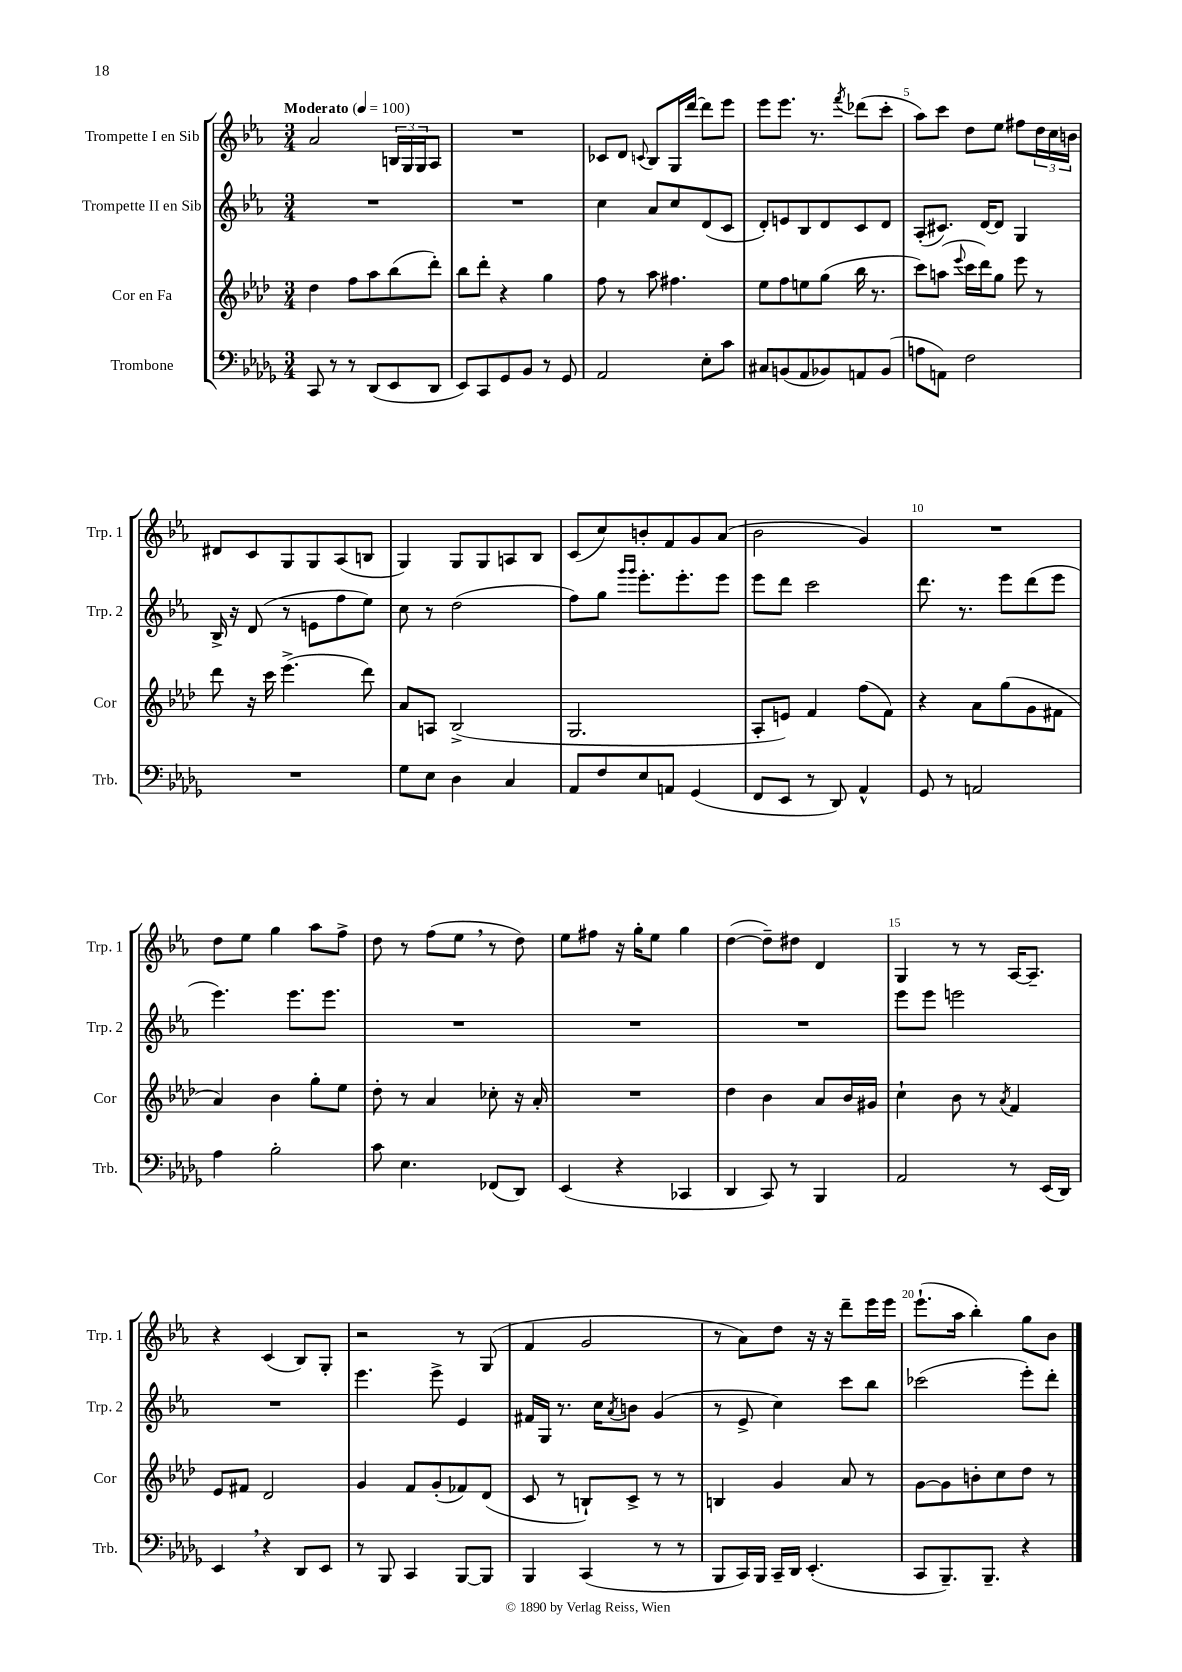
<<
\new StaffGroup <<
\new Staff = "s0" \with { instrumentName = "Trompette I en Sib" shortInstrumentName = "Trp. 1" } {
    \clef treble \key ees \major \numericTimeSignature \time 3/4 \tempo "Moderato" 4 = 100
    aes'2 \tuplet 3/2 { b16 g16 g16 } aes8 |
    R2. |
    ces'8 d'8 \appoggiatura { c'8 } bes8 g16 d'''16~ d'''8 ees'''8 |
    ees'''8 ees'''8. r8. \acciaccatura { f'''8 } des'''8( c'''8-. |
    aes''8) c'''8 d''8 ees''8 fis''8 \tuplet 3/2 { d''16 c''16 b'16 } |
    dis'8 c'8 g8 g8 aes8( b8 |
    g4) g8 g8 a8 bes8 |
    c'8( c''8) b'8-. f'8 g'8 aes'8( |
    bes'2 g'4) |
    R2. |
    d''8 ees''8 g''4 aes''8 f''8-> |
    d''8 r8 f''8( ees''8 \breathe r8 d''8) |
    ees''8 fis''8 r16 g''16-. ees''8 g''4 |
    d''4~( d''8--) dis''8 d'4 |
    g4 r8 r8 aes16~ aes8.-- |
    r4 c'4( bes8) g8-. |
    r2 r8 g8( |
    f'4 g'2 |
    r8 aes'8) d''8 r16 r16 d'''8-- ees'''16 ees'''16 |
    ees'''8.-!( aes''16 bes''4-.) g''8 bes'8 \bar "|." |
}
\new Staff = "s1" \with { instrumentName = "Trompette II en Sib" shortInstrumentName = "Trp. 2" } {
    \clef treble \key ees \major \numericTimeSignature \time 3/4
    R2. |
    R2. |
    c''4 aes'8 c''8 d'8( c'8 |
    d'8-.) e'8 bes8 d'8 c'8 d'8 |
    aes8-.( cis'8.) d'16~ d'8 g4 |
    bes16-> r16 d'8( r8 e'8 f''8 ees''8) |
    c''8 r8 d''2( |
    f''8) g''8 \grace { g'''16 g'''16 } ees'''8.-. ees'''8.-. ees'''8 |
    ees'''8 d'''8 c'''2 |
    d'''8. r8. ees'''8 d'''8( ees'''8 |
    ees'''4.) ees'''8. ees'''8. |
    R2. |
    R2. |
    R2. |
    ees'''8 ees'''8 e'''2 |
    R2. |
    ees'''4. ees'''8-> ees'4 |
    fis'16 g16 r8. c''16 \acciaccatura { aes'8 } b'8 g'4( |
    r8 ees'8-> c''4) c'''8 bes''8 |
    ces'''2( ees'''8-.) d'''8-. \bar "|." |
}
\new Staff = "s2" \with { instrumentName = "Cor en Fa" shortInstrumentName = "Cor" } {
    \clef treble \key aes \major \numericTimeSignature \time 3/4
    des''4 f''8 aes''8 bes''8( des'''8-.) |
    bes''8 des'''8-. r4 g''4 |
    f''8 r8 aes''8 fis''4. |
    ees''8 f''8 e''8 g''8( bes''16 r8. |
    c'''8) a''8( \appoggiatura { ees'''8 } c'''16 des'''16) g''8 ees'''8 r8 |
    des'''8 r16 c'''16 ees'''4.->( des'''8) |
    aes'8 a8 bes2->( |
    g2. |
    aes8-. e'8) f'4 f''8( f'8) |
    r4 aes'8 g''8( g'8 fis'8 |
    aes'4) bes'4 g''8-. ees''8 |
    des''8-. r8 aes'4 ces''8-. r16 aes'16-. |
    R2. |
    des''4 bes'4 aes'8 bes'16 gis'16 |
    c''4-! bes'8 r8 \acciaccatura { aes'8 } f'4 |
    ees'8 fis'8 des'2 |
    g'4 f'8 g'8-.( fes'8) des'8( |
    c'8 r8 b8-!) c'8-> r8 r8 |
    b4 g'4 aes'8 r8 |
    g'8~ g'8 b'8-. c''8 des''8 r8 \bar "|." |
}
\new Staff = "s3" \with { instrumentName = "Trombone" shortInstrumentName = "Trb." } {
    \clef bass \key des \major \numericTimeSignature \time 3/4
    c,8 r8 r8 des,8( ees,8 des,8 |
    ees,8) c,8 ges,8 bes,8 r8 ges,8 |
    aes,2 ees8-. c'8 |
    cis8 b,8( aes,8 bes,8) a,8 bes,8( |
    a8 a,8) f2 |
    R2. |
    ges8 ees8 des4 c4 |
    aes,8 f8 ees8 a,8 ges,4( |
    f,8 ees,8 r8 des,8) aes,4-^ |
    ges,8 r8 a,2 |
    aes4 bes2-. |
    c'8 ees4. fes,8( des,8) |
    ees,4( r4 ces,4 |
    des,4 c,8) r8 bes,,4 |
    aes,2 r8 ees,16( des,16) |
    ees,4 \breathe r4 des,8 ees,8 |
    r8 bes,,8 c,4 bes,,8~ bes,,8 |
    bes,,4 c,4( r8 r8 |
    bes,,8 c,16) bes,,16 c,16-- des,16 ees,4.-.( |
    c,8 bes,,8.--) bes,,8.-- r4 \bar "|." |
}
>>
>>
\layout { \context { \Score \override BarNumber.break-visibility = ##(#f #t #t) barNumberVisibility = #(every-nth-bar-number-visible 5) } }
